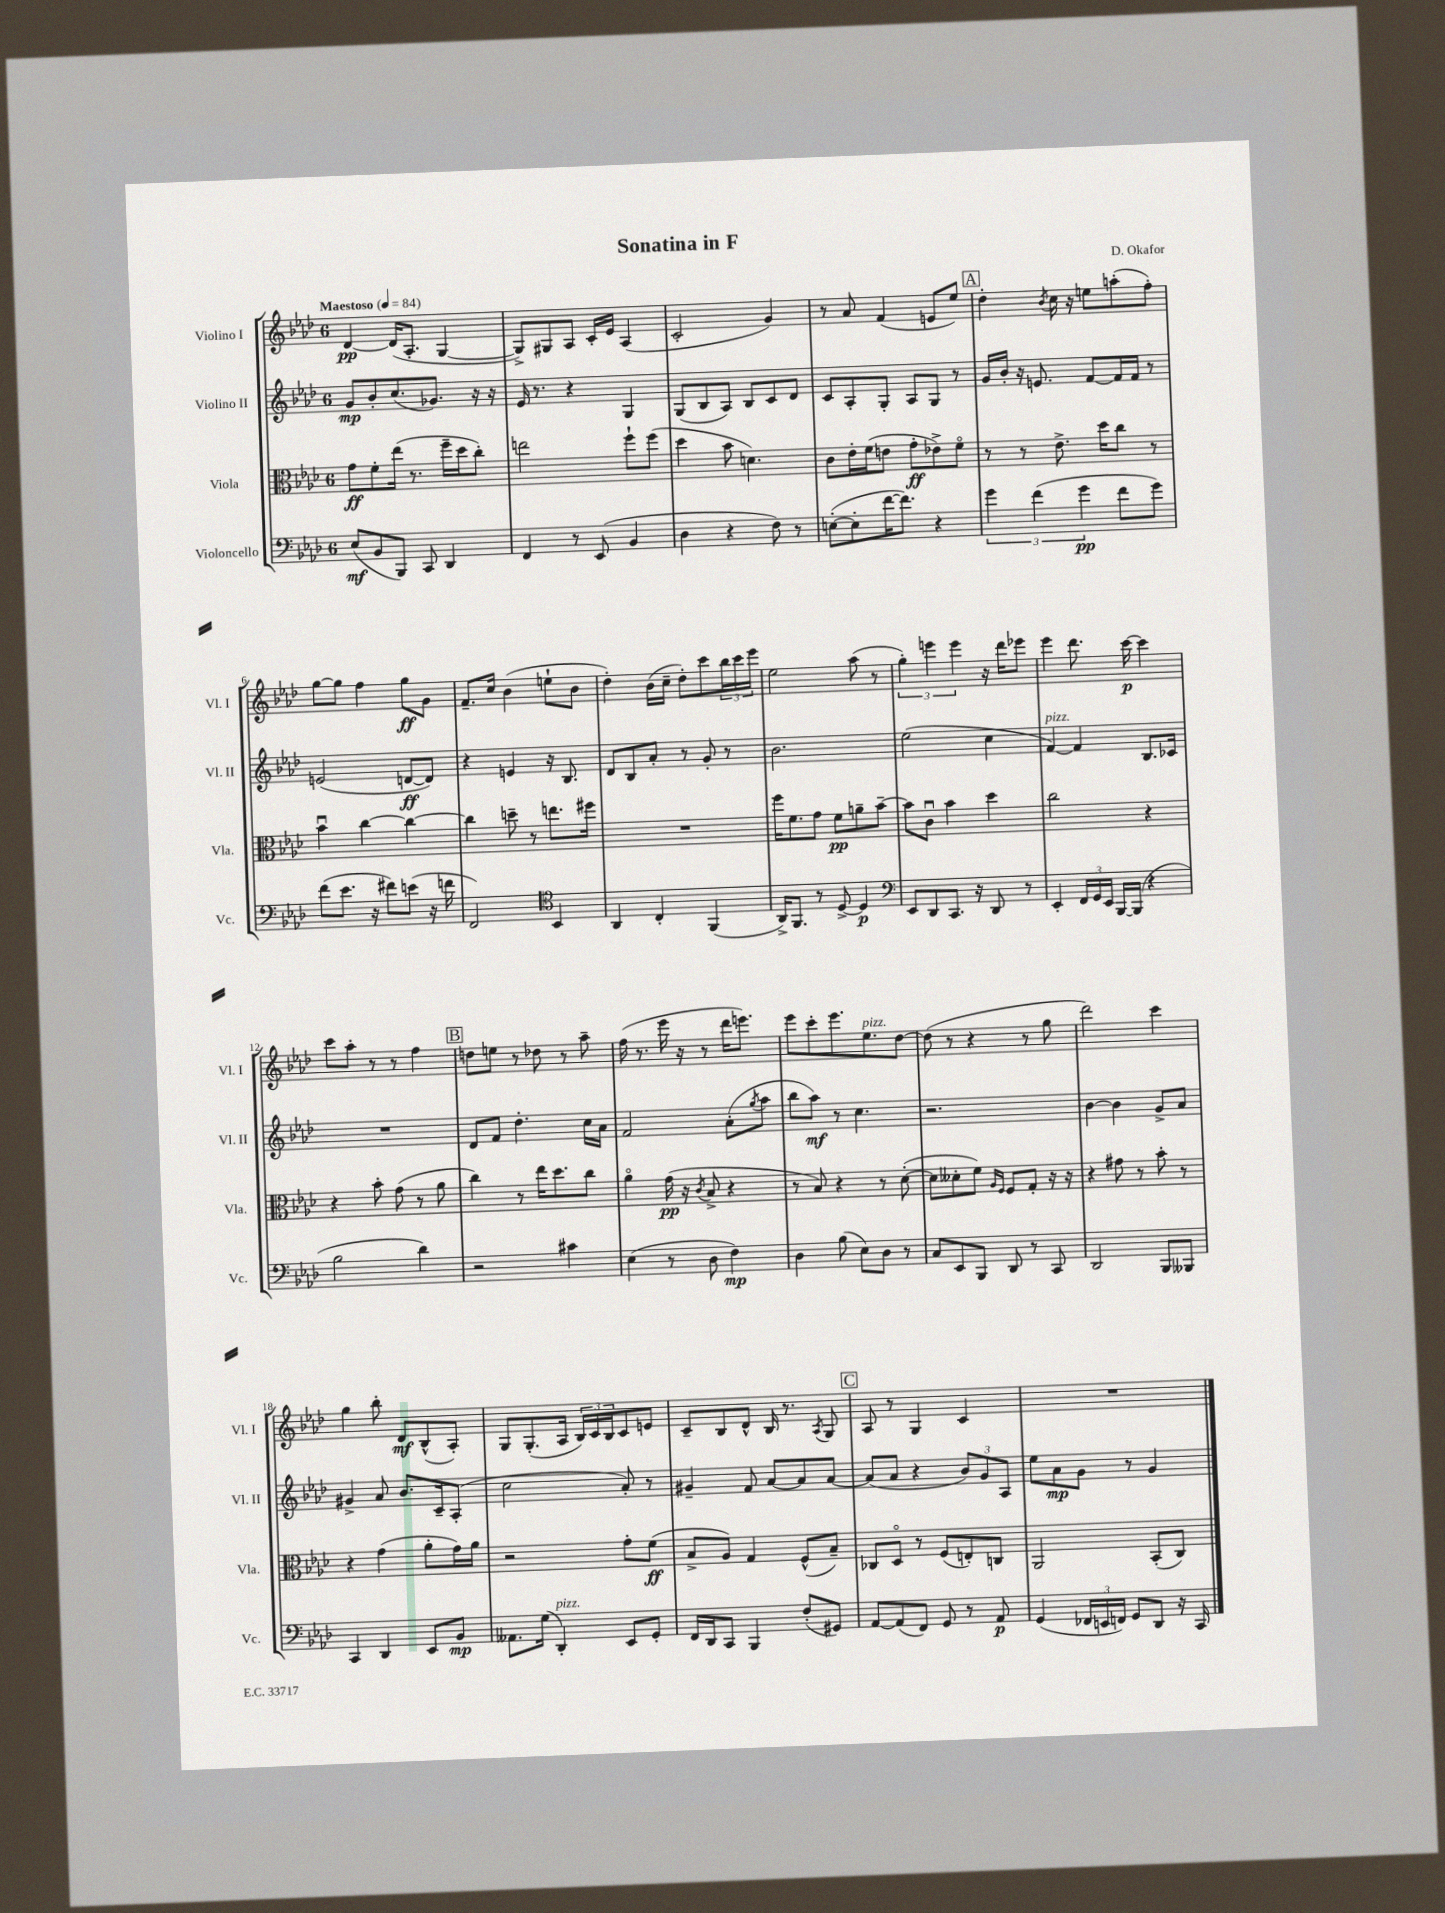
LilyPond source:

\header { title = "Sonatina in F" composer = "D. Okafor" }
<<
\new StaffGroup <<
\new Staff = "s0" \with { instrumentName = "Violino I" shortInstrumentName = "Vl. I" } {
    \clef treble \key aes \major \once \override Staff.TimeSignature.style = #'single-digit \time 6/8 \tempo "Maestoso" 4 = 84
    des'4~\pp des'16( aes8.-. g4~ |
    g8->) gis8 aes8 c'16-. ees'16 aes4( |
    c'2-. g'4) |
    r8 aes'8 f'4( e'8 ees''8) |
    \mark \markup { \box "A" } des''4-. \acciaccatura { bes'8 } c''16 r16 e''8 a''8-.( f''8-.) |
    g''8~ g''8 f''4 g''8\ff g'8 |
    f'8.-- c''16 bes'4( e''8-! bes'8 |
    des''4-.) bes'16( c''16-- des''8-.) c'''8 \tuplet 3/2 { bes''16 c'''16 ees'''16 } |
    ees''2 aes''8( r8 |
    \tuplet 3/2 { g''4-.) e'''4 e'''4 } r16 des'''16 ees'''8 |
    ees'''4 des'''8. c'''16~\p c'''4 |
    c'''8 aes''8-. r8 r8 f''4 |
    \mark \markup { \box "B" } d''8 e''8 r8 des''8 r8 aes''8-- |
    f''16( r8. ees'''16 r16 r8 des'''16 e'''8.) |
    ees'''8 c'''8-. ees'''8. ees''8.^\markup { \italic "pizz." } des''8~ |
    des''8( r8 r4 r8 g''8 |
    des'''2) c'''4 |
    g''4 bes''8-. des'8\mf bes8-^( aes8-.) |
    g8 g8.-.( aes16 \tuplet 3/2 { bes16) c'16 bes16 } c'8 e'8 |
    c'8-- bes8 des'8-^ bes16 r8. \acciaccatura { aes8 } g8 |
    \mark \markup { \box "C" } aes8 r8 g4 c'4 |
    R2. \bar "|." |
}
\new Staff = "s1" \with { instrumentName = "Violino II" shortInstrumentName = "Vl. II" } {
    \clef treble \key aes \major \once \override Staff.TimeSignature.style = #'single-digit \time 6/8
    g'8\mp bes'8-. c''8.( ges'8.) r16 r16 |
    ees'16 r8. r4 g4 |
    g8( bes8 aes8) bes8 c'8 des'8 |
    c'8 aes8-. g8-. aes8 g8 r8 |
    \mark \markup { \box "A" } g'16 bes'16-. r16 e'8. f'8~ f'16 f'16 r8 |
    e'2( d'8~\ff d'8) |
    r4 e'4 r16 bes8. |
    des'8 bes8 aes'8-. r8 g'8-. r8 |
    bes'2. |
    ees''2( c''4 |
    f'4~^\markup { \italic "pizz." }) f'4 bes8. ces'16 |
    R2. |
    \mark \markup { \box "B" } des'8 f'8 des''4.-. c''16 aes'16 |
    f'2 aes'8-.( \acciaccatura { g''8 } aes''8 |
    bes''8 aes''8\mf) r8 c''4. |
    r2. |
    bes'4~ bes'4 g'8-> aes'8 |
    gis'4-> aes'8 bes'8. c'16-- aes8-.( |
    c''2 aes'8-.) r8 |
    gis'4-- f'8 aes'8~ aes'8 aes'8~ |
    \mark \markup { \box "C" } aes'8( aes'8 r4 \tuplet 3/2 { bes'8) g'8 aes8 } |
    ees''8 aes'8\mp g'8 r8 g'4 \bar "|." |
}
\new Staff = "s2" \with { instrumentName = "Viola" shortInstrumentName = "Vla." } {
    \clef alto \key aes \major \once \override Staff.TimeSignature.style = #'single-digit \time 6/8
    g'8\ff f'8-. ees''16( r8. f''16-- des''16 c''8-.) |
    e''2 f''8-! f''8( |
    des''4 bes'8 d'4.) |
    c'8 ees'16-. f'16( e'8 g'8-.\ff ees'8->) f'8\flageolet |
    \mark \markup { \box "A" } r8 r8 ees'8.-> des''16 c''8 r8 |
    bes'4\downbow c''4~ c''4~ |
    c''4 d''8-- r8 e''8. fis''16 |
    R2. |
    f''16 f'8. g'8 f'8\pp a'8-- bes'8~-- |
    bes'8 c'8\downbow bes'4 des''4 |
    c''2 r4 |
    r4 bes'8-. g'8( r8 aes'8 |
    \mark \markup { \box "B" } c''4) r8 ees''16 des''8. c''8 |
    aes'4\flageolet g'16\pp( r16 \acciaccatura { c'8 } bes8-> r4 |
    r8 bes8) r4 r8 des'8~-.( |
    des'8 deses'8-. f'8) \grace { aes16 f16 } f8 g8-. r16 r16 |
    r4 gis'8 r8 bes'8-. r8 |
    r4 g'4( aes'8-. g'16) aes'16 |
    r2 g'8-. f'8\ff( |
    bes8-> aes8) g4 f8-^( bes8--) |
    \mark \markup { \box "C" } ces8 des8\flageolet r8 f8( e8-.) c8 |
    aes,2 bes,8-.( c8) \bar "|." |
}
\new Staff = "s3" \with { instrumentName = "Violoncello" shortInstrumentName = "Vc." } {
    \clef bass \key aes \major \once \override Staff.TimeSignature.style = #'single-digit \time 6/8
    ees8\mf( bes,8 bes,,8) c,8 des,4 |
    f,4 r8 ees,8( bes,4 |
    des4 r4 f8) r8 |
    e8~-.( e8-. f'16~ f'8.) r4 |
    \mark \markup { \box "A" } \tuplet 3/2 { g'4 f'4( g'4\pp } f'8 g'8) |
    f'8( ees'8. r16 fis'8) e'8( r16 f'16 |
    f,2) \clef tenor bes,4 |
    aes,4 c4-. f,4( |
    aes,16->) f,8. r8 des8~-> des4\p |
    \clef bass ees,8 des,8 c,8. r16 des,8 r8 |
    ees,4-. \tuplet 3/2 { f,16 g,16 ees,16 } bes,,16~ bes,,16( r4 |
    bes2 des'4) |
    \mark \markup { \box "B" } r2 cis'4 |
    ees4( r8 des8 f4\mp) |
    des4 bes8( ees8) des8 r8 |
    c8 ees,8 bes,,8 des,8 r8 c,8 |
    des,2 bes,,8 beses,,8 |
    c,4 des,4 ees,8 bes,8\mp |
    aeses,8. g16( des,4-.^\markup { \italic "pizz." }) ees,8 g,8-. |
    f,16 des,16 c,8 bes,,4 f8-.( gis,8) |
    \mark \markup { \box "C" } aes,8~ aes,8( f,8) g,8 r8 aes,8\p |
    g,4( \tuplet 3/2 { fes,16 e,16 f,16) } g,8 des,8 r16 c,16 \bar "|." |
}
>>
>>
